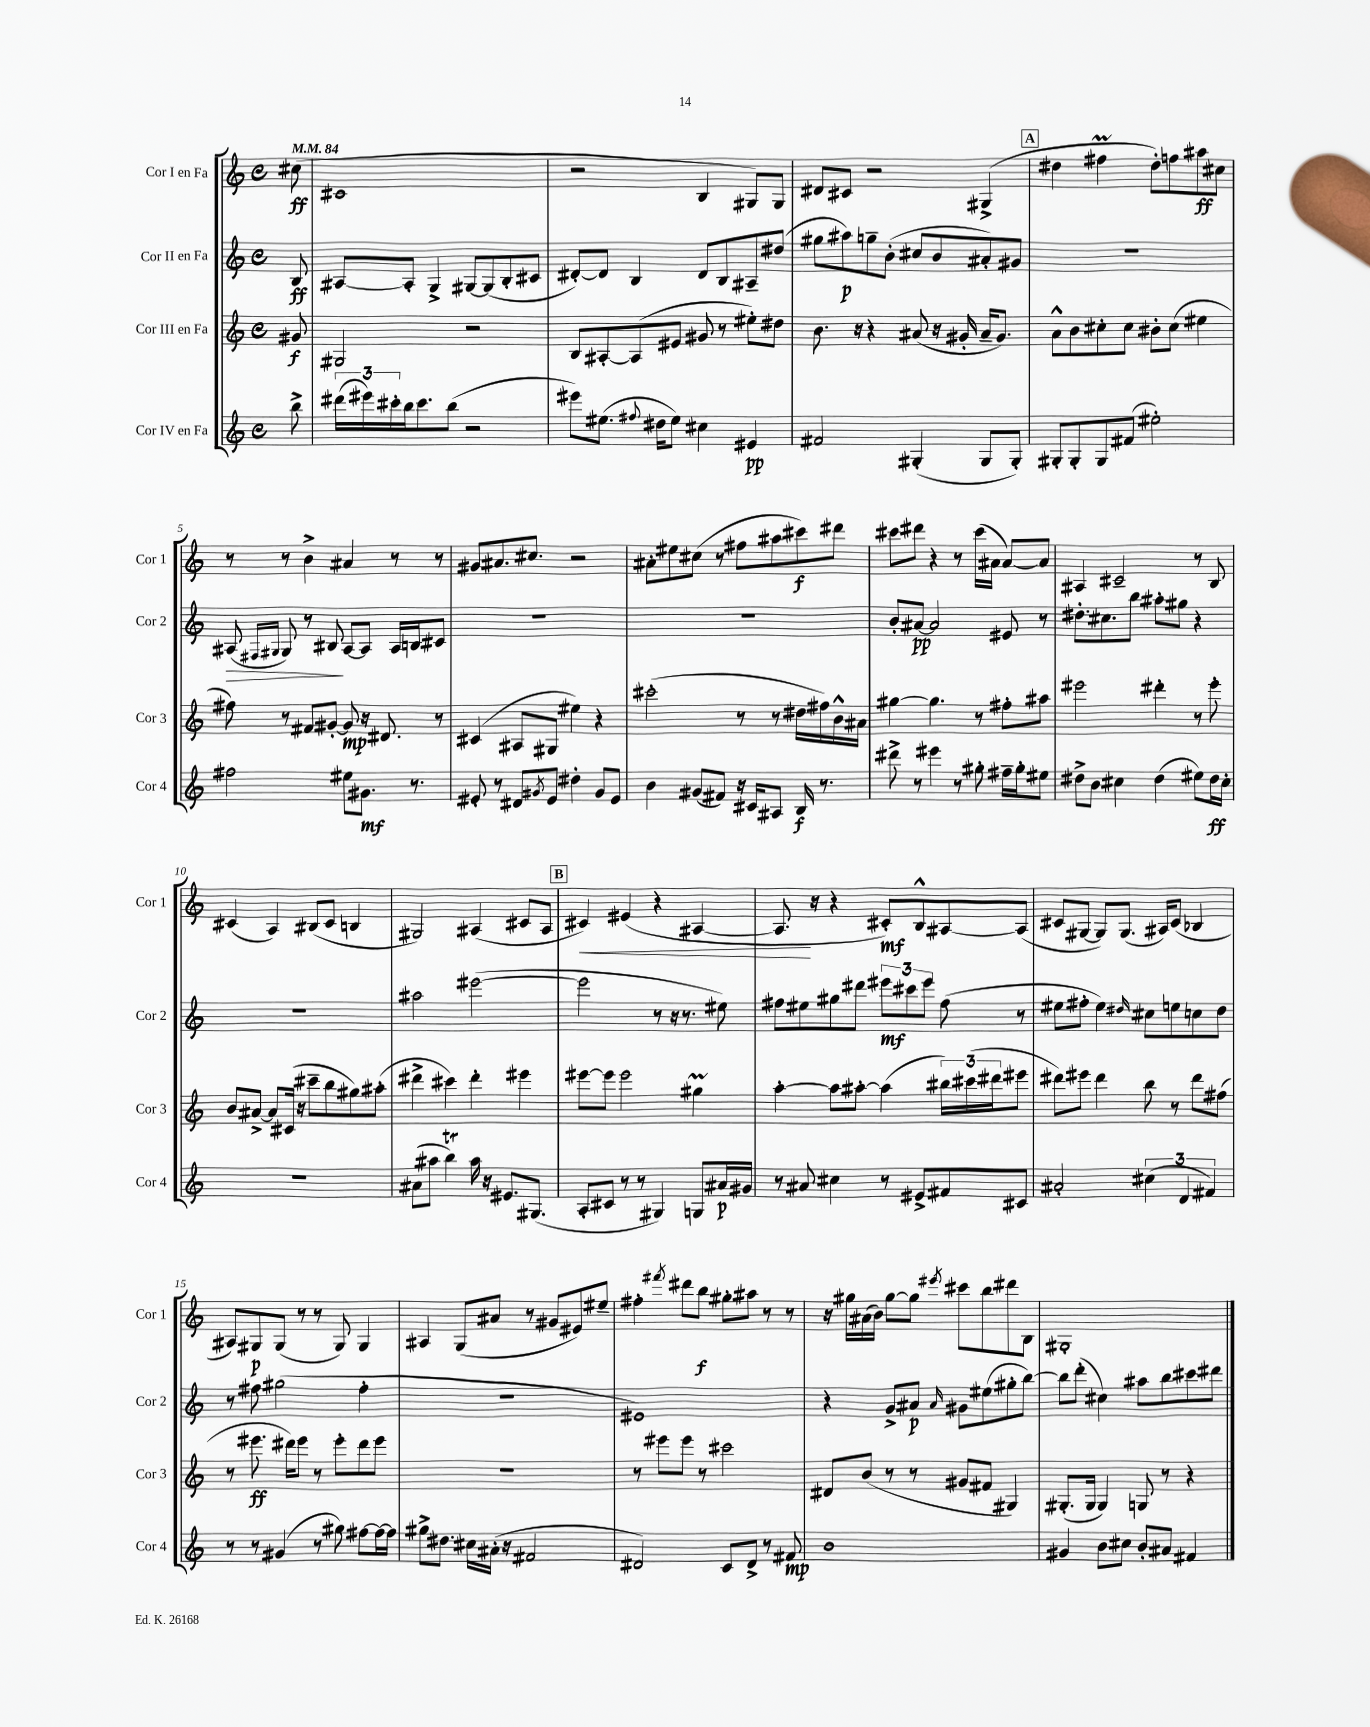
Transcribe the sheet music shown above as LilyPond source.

<<
\new StaffGroup <<
\new Staff = "s0" \with { instrumentName = "Cor I en Fa" shortInstrumentName = "Cor 1" } {
    \clef treble \key c \major \defaultTimeSignature \time 4/4 \partial 8 \tempo 4 = 84
    cis''8\ff( |
    cis'1 |
    r2 b4 gis8) gis8 |
    dis'8 cis'8 r2 gis4->( |
    \mark \markup { \box "A" } dis''4 fis''4\prall dis''8-.) f''8 ais''8\ff cis''8 |
    r8 r8 b'4-> ais'4 r8 r8 |
    gis'8 ais'8. cis''8. r2 |
    ais'8-. eis''8 cis''8( r8 fis''8 ais''8 cis'''8\f) dis'''8 |
    cis'''8 dis'''8 r4 r8 cis'''16( ais'16 ais'8~) ais'8 |
    ais4 cis'2-- r8 b8 |
    cis'4( a4) bis8( cis'8 b4 |
    gis2) ais4( cis'8 ais8 |
    \mark \markup { \box "B" } cis'4\<) eis'4( r4 ais4~ |
    ais8.\! r16 r4 cis'8-.\mf) b8-^ ais8~ ais8( |
    cis'8 gis8~ gis8) gis8.( ais16) cis'8( bes4 |
    ais8) gis8\p gis8( r8 r8 gis8) gis4 |
    ais4 g8( ais'8 r8 gis'8 eis'8) eis''8-- |
    fis''4-. \acciaccatura { fis'''8 } dis'''8 b''8\f gis''8-. ais''8 r8 r8 |
    r16 gis''16 ais'16( b'16) gis''8~ gis''8 \acciaccatura { eis'''8 } cis'''8 b''8 dis'''8 b8 |
    gis1-. \bar "|." |
}
\new Staff = "s1" \with { instrumentName = "Cor II en Fa" shortInstrumentName = "Cor 2" } {
    \clef treble \key c \major \defaultTimeSignature \time 4/4 \partial 8
    b8\ff |
    ais8~ ais8-. g4-> gis8~ gis8( b8-. cis'8 |
    dis'8~-.) dis'8 b4 dis'8 b8 ais8-- dis''8( |
    gis''8 ais''8\p) g''8-- b'8-.( cis''8 b'8 ais'8-.) gis'8 |
    \mark \markup { \box "A" } R1 |
    ais8\>( \grace { fis16 gis16 } gis8) r8 bis8\! ais8~ ais8 ais16 b16 cis'8 |
    R1 |
    R1 |
    b'8-. ais'8~\pp ais'2 eis'8 r8 |
    dis''8.-. cis''8. b''8 ais''8-. gis''8 r4 |
    R1 |
    ais''2 eis'''2~( |
    \mark \markup { \box "B" } eis'''2 r8 r16 r8. eis''8) |
    fis''8 eis''8 gis''8 dis'''8 \tuplet 3/2 { eis'''8\mf cis'''8 eis'''8 } fis''8( r8 |
    eis''8 fis''8-. eis''4) \grace { dis''16 } cis''8 e''8 c''8 dis''8 |
    r8 fis''8 gis''2( fis''4-. |
    R1 |
    eis'1) |
    r4 g'8-> ais'8\p \grace { ais'16 } gis'8 eis''8( gis''8-. b''8~) |
    b''8 d'''8-.( cis''4) ais''8 b''8 cis'''8 dis'''8 \bar "|." |
}
\new Staff = "s2" \with { instrumentName = "Cor III en Fa" shortInstrumentName = "Cor 3" } {
    \clef treble \key c \major \defaultTimeSignature \time 4/4 \partial 8
    gis'8\f |
    gis2 r2 |
    b8 ais8~-. ais8( eis'8 gis'8 r8 eis''8-.) dis''8 |
    b'8. r16 r4 ais'8( r16 gis'16-. ais'16-- gis'8.) |
    \mark \markup { \box "A" } a'8-^ b'8 cis''8-. cis''8 bis'8-. cis''8( eis''4 |
    fis''8) r8 fis'8 gis'8~-. gis'8\mp r16 dis'8. r8 |
    cis'4( ais8 gis8 eis''4) r4 |
    cis'''2-.( r8 r8 dis''16 fis''16) b'16-^ ais'16 |
    gis''4~ gis''4. r8 fis''8-. ais''8 |
    eis'''2 dis'''4-. r8 eis'''8-. |
    b'8 ais'8~-> ais'8 cis'16( r16 cis'''8-- b''8 gis''8) ais''8-.( |
    dis'''4-> cis'''4) dis'''4-. eis'''4 |
    \mark \markup { \box "B" } eis'''8~ eis'''8 eis'''2 gis''4\prall |
    a''4~-. a''8 ais''8~-. ais''4( \tuplet 3/2 { bis''16) cis'''16( dis'''16 } eis'''8 |
    dis'''8) eis'''8 dis'''4 b''8 r8 dis'''8 fis''8( |
    r8 eis'''8.\ff dis'''16) eis'''8 r8 eis'''8-. dis'''8 eis'''8 |
    R1 |
    r8 eis'''8 eis'''8 r8 cis'''2 |
    dis'8 b'8( r8 r8 gis'8 fis'8 gis4) |
    gis8.-.( gis16 gis4) g8 r8 r4 \bar "|." |
}
\new Staff = "s3" \with { instrumentName = "Cor IV en Fa" shortInstrumentName = "Cor 4" } {
    \clef treble \key c \major \defaultTimeSignature \time 4/4 \partial 8
    b''8-> |
    \tuplet 3/2 { dis'''16( eis'''16) cis'''16-. } b''16 cis'''8. b''8( r2 |
    eis'''8) eis''8.( \appoggiatura { fis''8 } dis''16 eis''8) cis''4 eis'4\pp |
    fis'2 gis4-.( gis8 gis8-.) |
    \mark \markup { \box "A" } gis8-. gis8-. gis8 fis'8( eis''2-.) |
    fis''2 eis''8 gis'8.\mf r8. |
    eis'8-. r8 dis'8 \acciaccatura { gis'8 } eis'8 dis''4-. gis'8 eis'8 |
    b'4 gis'8( fis'8) r16 cis'16 ais8 b16\f r8. |
    dis'''8-> r8 eis'''4 r8 gis''8-. fis''16-- gis''16-. eis''8 |
    dis''8-> b'8 cis''4 dis''4( eis''8) dis''16\ff cis''16-. |
    R1 |
    ais'8( ais''8 b''4\trill) ais''16 r16 eis'8. gis8.( |
    \mark \markup { \box "B" } a8-. cis'8 r8 r8 gis4) g8 ais'16\p gis'16 |
    r8 ais'8 cis''4 r8 eis'8-> fis'8 cis'8 |
    ais'2-. \tuplet 3/2 { cis''4( d'4 fis'4) } |
    r8 r8 gis'4( r8 gis''8) fis''8~ fis''16~ fis''16 |
    gis''8-> dis''8. cis''16 ais'16-.( r16 fis'2 |
    dis'2) c'8 dis'8-> r8 fis'8\mp |
    b'1 |
    gis'4 b'8 cis''8 b'8-. ais'8 fis'4 \bar "|." |
}
>>
>>
